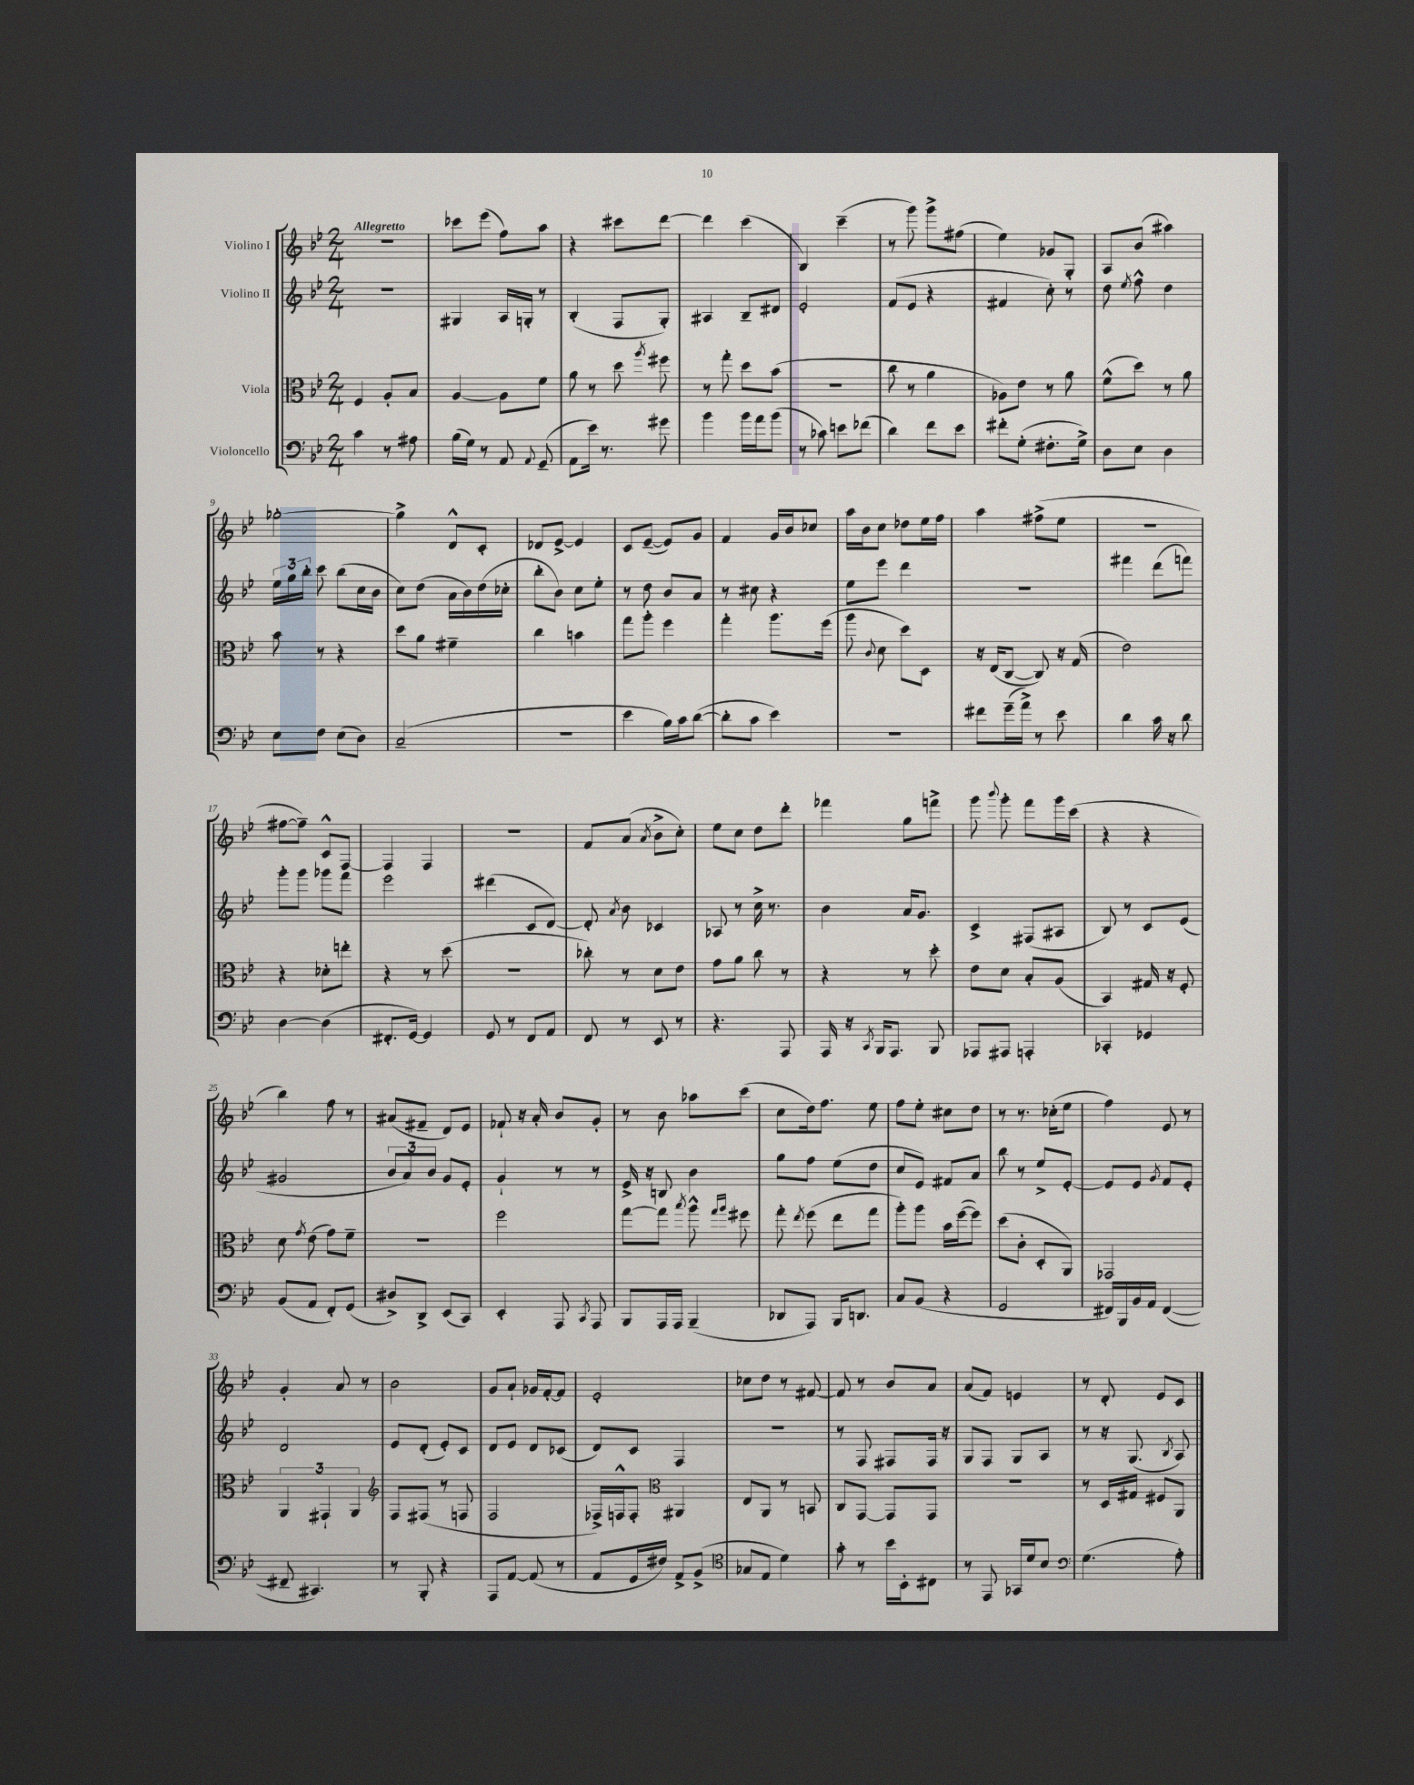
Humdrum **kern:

**kern	**kern	**kern	**kern
*part4	*part3	*part2	*part1
*staff4	*staff3	*staff2	*staff1
*I"Violoncello	*I"Viola	*I"Violino II	*I"Violino I
*clefF4	*clefC3	*clefG2	*clefG2
*k[b-e-]	*k[b-e-]	*k[b-e-]	*k[b-e-]
*M2/4	*M2/4	*M2/4	*M2/4
=1	=1	=1	=1
!	!	!	!LO:TX:a:B:t=Allegretto
4c\	4F/	2r	2r
8r	8A'/L	.	.
8A#X\	8B-/J	.	.
=2	=2	=2	=2
(16B-\LL	[4A/	4G#X/	8ccc-X\L
16G\JJ)	.	.	.
8r	.	.	(8eee-\J
8AA/	8A\L]	16A/LL	8ff\L)
.	.	16Gn'/JJ	.
8qqAA/	.	.	.
(8GG~/	8f\J	8r	8aa\J
=3	=3	=3	=3
8AA\L	8a\	(4B-'/	4r
16e-\Jk)	8r	.	.
8.r	.	.	.
.	8dd\	8F/L	8ccc#X\L
.	8qaa/	.	.
8g#X\	8ff#X\	8G'/J)	[8ddd\J
=4	=4	=4	=4
4b-\	8r	4A#X/	4ddd\]
.	8gg'\	.	.
16b-\LL	8dd\L	8B-~/L	(4ccc\
16a\J	.	.	.
(8b-\J	(8b-\J	8d#X/J	.
=5	=5	=5	=5
8r	2r	2e-'/	4B-/)
8c-X\)	.	.	.
8en\L	.	.	(4ccc~\
(8f-X\J	.	.	.
=6	=6	=6	=6
4d\)	8cc\	(8f/L	8r
.	8r	8e-/J	8ggg\)
8f\L	4a\	4r	8ggg^\L
8e-\J	.	.	(8ff#X\J
=7	=7	=7	=7
8f#X'\L	8A-X\L)	4f#X/	4ee-\)
(8G'\J	8e-\J	.	.
8.F#X'\L	8r	8cc'\)	8g-X/L
.	8a\	8r	8G'/J
16G^\Jk)	.	.	.
=8	=8	=8	=8
8D\L	(8f^^\L	8dd\	8A/L
.	.	8qee-/	.
8E-\J	8dd\J)	8ff^^\	(8b-/J
4D\	8r	4dd\	4aa#X\)
.	8a\	.	.
!!LO:LB:g=z
=9	=9	=9	=9
8E-\L	8b-\	24ee-\LL	[2gg-X'\
.	.	24gg\	.
.	.	24bb-'\JJ	.
8F\J	8r	8ccc\	.
(8E-\L	4r	(8bb-\L	.
8D\J)	.	16cc\L	.
.	.	16b-\JJ	.
=10	=10	=10	=10
(2C~/	8dd\L	8cc\L)	4gg-^\]
.	8a\J	(8dd\J	.
.	4f#X~\	16a\LL	8d^^/L
.	.	16b-\)	.
.	.	(16dd\	8c'/J
.	.	16cc-X'\JJ	.
=11	=11	=11	=11
2r	4cc\	8bb-'\L	8d-X/L
.	.	8b-\J)	[8e-^/J
.	4bn\	8cc\L	4e-/]
.	.	8ee-'\J	.
=12	=12	=12	=12
4e-\	8gg\L	8r	8c/L
.	8aa'\J	8dd\	([8e-~/J
16B-\LL)	4ff\	8b-/L	8e-/L])
16c\J	.	.	.
([8d\J	.	8a/J	8g/J
=13	=13	=13	=13
8d'\L]	4gg'\	8r	4f/
8c\J	.	8cc#X\	.
4e-\)	8.aa\L	4r	16g/LL
.	.	.	16b-/J
.	.	.	8cc-X/J
.	(16ff\Jk	.	.
=14	=14	=14	=14
2r	8aa\	8ee-\L	16aa\LL
.	.	.	16b-\J
.	8qqc/	.	.
.	8d\	8eee-\J	8cc\J
.	8dd\L)	4ddd\	8dd-X\L
.	8D\J	.	16ee-\L
.	.	.	16ff\JJ
=15	=15	=15	=15
8f#X\L	16r	2r	4aa\
.	(16E-/KL	.	.
(16g~\L	[8C/J	.	.
16a^\JJ)	.	.	.
8r	8C/])	.	(8ff#X^\L
8e-\	16r	.	8ee-\J
.	(16G/	.	.
=16	=16	=16	=16
4d\	2e-\)	4fff#X\	2r
16c\	.	(8ddd\L	.
16r	.	.	.
8d\	.	8fffn\J)	.
!!LO:LB:g=z
=17	=17	=17	=17
[4D\	4r	8ggg'\L	[8ff#X\L
.	.	8ggg\J	8ff#~\J])
(4D\]	8d-X'\L	8ggg-X\L	8c^^/L
.	8een'\J	8fff\J	[8F/J
=18	=18	=18	=18
8.FF#X'/L	4r	2eee-\	4F/]
[16GG/Jk)	.	.	.
4GG/]	8r	.	4F/
.	(8dd\	.	.
=19	=19	=19	=19
8GG/	2r	(4ddd#X\	2r
8r	.	.	.
8FF/L	.	8c/L	.
8AA/J	.	[8d/J)	.
=20	=20	=20	=20
8FF/	8cc-X'\)	8d'/]	8f/L
.	.	8qa/	.
8r	8r	8b-\	(8a/J
.	.	.	8qa/
8EE-/	8d\L	4c-X/	8b-^\L
8r	8e-\J	.	8cc'\J)
=21	=21	=21	=21
4.r	8g\L	8A-X/	8ee-\L
.	8a\J	8r	8cc\J
.	8cc\	16cc^\	8dd\L
.	.	8.r	.
8AAA/	8r	.	8ddd'\J
=22	=22	=22	=22
16AAA/	4r	4b-\	4fff-X\
16r	.	.	.
8qCC/	.	.	.
16BBB-/KL	.	.	.
8.AAA/J	.	.	.
.	8r	16a/KL	8gg\L
.	.	8.g/J	.
8BBB-/	8dd'\	.	8fffn^\J
=23	=23	=23	=23
8AAA-X/L	8e-\L	4c^/	8ggg\
.	.	.	8qqbbb-/
8AAA#X/J	8d\J	.	8ggg'\
4AAAn'/	8B-'/L	(8F#X/L	8fff\L
.	(8A/J	8A#X/J	16ggg\L
.	.	.	(16ccc\JJ
=24	=24	=24	=24
4CC-X'/	4BB-/)	8B-/)	4r
.	.	8r	.
4GG-X/	16G#X/	8c/L	4r
.	16r	.	.
.	8F'/	(8e-/J	.
!!LO:LB:g=z
=25	=25	=25	=25
(8BB-/L	8d\	2g#X/	4bb-\)
.	8qg/	.	.
8AA/J	(8e-\	.	.
8FF'/L)	8g\L)	.	8ff\
(8GG/J	8f~\J	.	8r
=26	=26	=26	=26
8D#X^/L)	2r	12b-/L	(8a#X/L
.	.	12a/)	.
8DD^/J	.	.	8f#X~/J
.	.	12b-/J	.
(8EE-/L	.	8g/L	8d/L)
8CC/J)	.	8e-'/J	8e-/J
=27	=27	=27	=27
4EE-'/	2ff\	4g`/	8f-X`/
.	.	.	16r
.	.	.	16a'/
8AAA/	.	8r	8b-/L
8qCC/	.	.	.
8AAA/	.	8r	8g'/J
=28	=28	=28	=28
8BBB-/L	[8gg\L	16e-^/	8r
.	.	16r	.
16AAA/L	8gg\J]	8Bn/	8b-\
16AAA/JJ	.	.	.
.	8qbb-/	.	.
(4BBB-~/	8aa^^\	4b-\	8aa-X\L
.	16qqgg/LL	.	.
.	16qqaa/JJ	.	.
.	8ff#X\	.	(8ccc\J
=29	=29	=29	=29
8DD-X/L	8gg'\	8gg\L	8cc\L
.	8qee-/	.	.
8AAA/J)	(8ff\	8ff\J	16dd\k)
.	.	.	8.ff\J
16BBB-/KL	8ee-\L	(8ee-\L	.
8.DDn/J	.	.	.
.	8gg\J	8dd\J	8ee-\
=30	=30	=30	=30
8C/L	8aa'\L)	8cc/L	8ff\L
(8BB-/J	8aa\J	8e-/J)	8ee-'\J
4r	16b-\LL	8f#X/L	8cc#X\L
.	([16ff\J	.	.
.	8ff\J])	8a/J	8dd\J
=31	=31	=31	=31
2GG/	(8dd\L	8bb-\	8r
.	8c'\J	8r	8.r
.	8D'/L	8ee-^/L	.
.	.	.	(16cc-X'\KL
.	8AA/J)	[8e-'/J	8ee-\J
=32	=32	=32	=32
16FF#X/LL)	2GG-X/	8e-/L]	4ff\)
16BBB-/	.	.	.
16BB-/	.	8e-/J	.
16AA/JJ	.	.	.
.	.	8qg/	.
([4FF#/	.	8f/L	8e-/
.	.	8e-'/J	8r
!!LO:LB:g=z
=33	=33	=33	=33
8FF#X~/]	6AA/	2d/	4g'/
4.CC#X/)	.	.	.
.	6GG#X`/	.	.
.	.	.	8a/
.	6AA/	.	.
.	.	.	8r
=34	=34	=34	=34
*	*clefG2	*	*
8r	8F/L	8e-/L	2b-\
8BBB-'/	(8F#X/J	(8d'/J	.
4r	8r	8e-'/L)	.
.	8Fn/	8c/J	.
=35	=35	=35	=35
8AAA/L	2F/	8d/L	8g/L
[8AA/J	.	8e-/J	8a`/J
(8AA/]	.	8d/L	16g-X/LL
.	.	.	[16f'/J
8r	.	(8c-X/J	8f/J]
=36	=36	=36	=36
8AA/L	16F-X^/LL)	8d/L)	2e-'/
.	16Fn^^/J	.	.
16GG/L	8F'/J	8c/J	.
16F#X/JJ)	.	.	.
*	*clefC3	*	*
8AA^/L	4AA#X/	4F/	.
(8BB-^/J	.	.	.
=37	=37	=37	=37
*clefC4	*	*	*
8G-X/L	8E-/L	2r	8cc-X\L
8E-/J	8AA/J	.	8dd\J
4d\)	8r	.	8r
.	8BBn/	.	[8f#X/
=38	=38	=38	=38
8g'\	8C/L	8r	8f#/]
8r	[8GG/J	8F/	8r
16b-\LL	8GG/L]	8F#X/L	8b-/L
16BB-'\J	.	.	.
8C#X\J	8GG/J	16F#/Jk	8a/J
.	.	16r	.
=39	=39	=39	=39
8r	2r	8G/L	(8a/L
8EE-/	.	8F/J	8f/J)
16GG-X/LL	.	8G/L	4en/
16d/J	.	.	.
8B-/J	.	8A/J	.
=40	=40	=40	=40
*clefF4	*	*	*
(4.G\	8r	8r	8r
.	16D/LL	16r	8d'/
.	16G#X/JJ	(8.G/	.
.	8F#X/L	.	8e-/L
.	.	8qB-/	.
8A'\)	8AA/J	8A/)	8c/J
==	==	==	==
*-	*-	*-	*-
